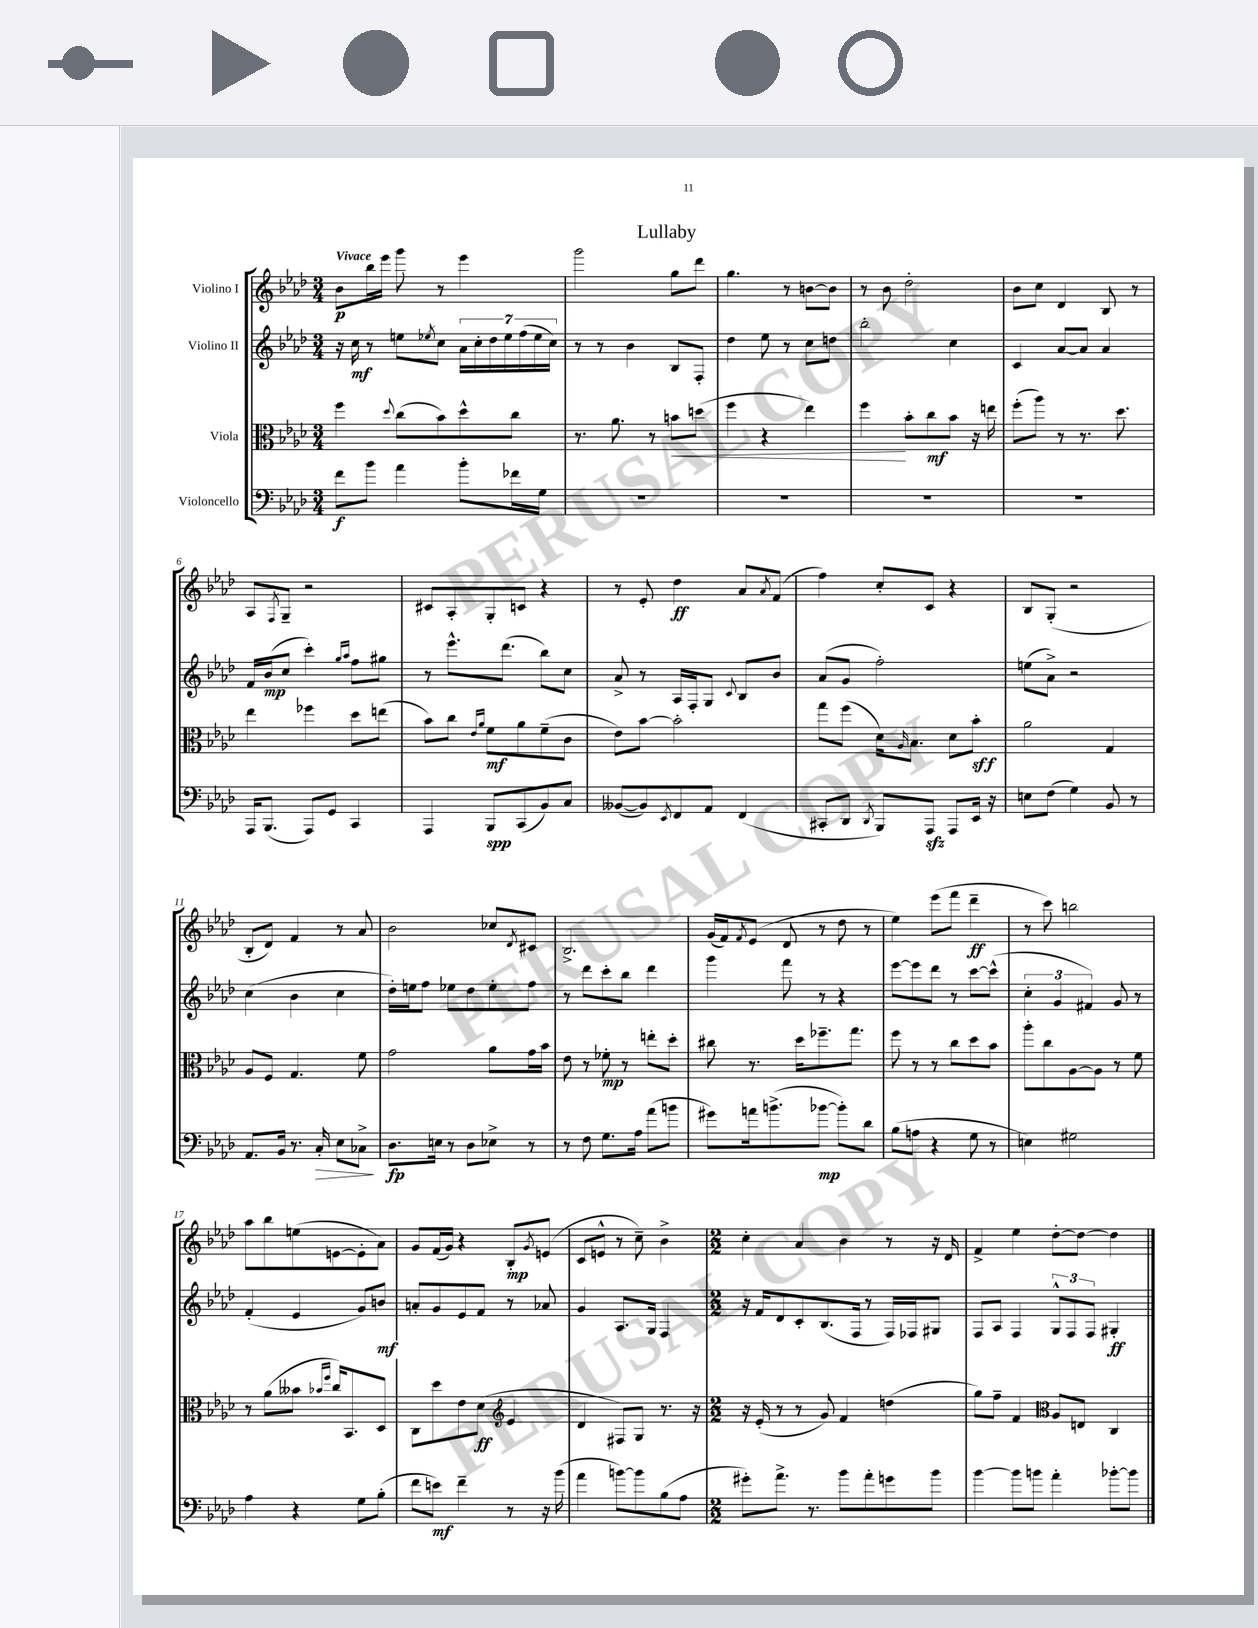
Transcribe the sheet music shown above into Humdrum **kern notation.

**kern	**kern	**kern	**kern
*staff4	*staff3	*staff2	*staff1
*clefF4	*clefC3	*clefG2	*clefG2
*k[b-e-a-d-]	*k[b-e-a-d-]	*k[b-e-a-d-]	*k[b-e-a-d-]
*M3/4	*M3/4	*M3/4	*M3/4
8f	4ff	16r	8b-
.	.	16cc	.
8b-	.	8r	16bb-
.	.	.	16eee-
.	8qqdd-	.	.
4a-	(8cc	8ee	8ggg
.	.	8qee-	.
.	8b-)	8cc	8r
8b-'	8dd-^^	28a-	4eee-
.	.	28cc'	.
.	.	28dd-	.
.	.	28ee-	.
16f-	8cc	.	.
.	.	(28ff	.
.	.	28ee-	.
16G	.	.	.
.	.	28cc)	.
=	=	=	=
2.r	8.r	8r	2ggg
.	.	8r	.
.	8.a-	.	.
.	.	4b-	.
.	8r	.	.
.	8b	8B-	8gg
.	(8dd	8F'	8ddd-
=	=	=	=
2.r	4ff	4dd-	4.gg
.	4r	8ee-	.
.	.	8r	8r
.	4ee-)	8cc	[8b
.	.	8dd	8b]
=	=	=	=
2.r	4ff	2bb-'	8r
.	.	.	8b-
.	8b-'	.	2dd-'
.	8cc	.	.
.	8b-	4cc	.
.	16r	.	.
.	16ee	.	.
=	=	=	=
2.r	(8ff'	4c	8b-
.	8aa-)	.	8cc
.	8r	[8a-	4d-
.	8.r	8a-]	.
.	.	4a-	8B-
.	8.dd-	.	.
.	.	.	8r
=	=	=	=
16AAA-	4ee-	16f	8A-
(8.BBB-	.	(16b-	.
.	.	.	8qF
.	.	8cc	8G~
8AAA-)	4ff-	4ccc')	2r
8GG	.	.	.
.	.	16qqgg	.
.	.	16qqaa-	.
4CC	8dd-	8ff	.
.	(8ee	8gg#	.
=	=	=	=
4AAA-	8b-)	8r	8c#
.	8cc	8.eee-^^	8A-'
.	16qqe-	.	.
.	16qqa-	.	.
8BBB-	8f	.	8G'
.	.	(8.ddd-	.
(8CC	8a-	.	8c
8BB-)	(8f~	8bb-)	4r
8C	8c	8cc	.
=	=	=	=
([8BB--	8e-)	8a-^	8r
8BB--])	[8b-	8r	8e-'
8qEE-	.	.	.
8FF	2b-']	16A-	4dd-
.	.	16F'	.
8AA-	.	8G	.
.	.	8qqc	.
(4FF	.	8B-	8a-
.	.	.	8qa-
.	.	8b-	(8f
=	=	=	=
8CC#'	8gg	(8a-	4ff)
8DD-	(8ff	8g	.
8qDD-	.	.	.
8BBB-)	16d-)	2ff')	8cc'
.	16qqA-	.	.
.	8.B-	.	.
8AAA-	.	.	8c
8AAA-	8d-	.	4r
16EE-	8b-'	.	.
16r	.	.	.
=	=	=	=
8E	2a-	(8ee	8B-
(8F	.	8a-^)	(8G'
4G)	.	2r	2r
8BB-	4G	.	.
8r	.	.	.
=	=	=	=
8.AA-	8A-	(4cc	8B-'
.	8F	.	8d-)
16BB-	.	.	.
8.r	4.G	4b-	4f
16C'	.	.	.
8E-	.	4cc	8r
8C-^	8f	.	8a-
=	=	=	=
8.D-	2g	16dd-')	2b-
.	.	16ee	.
.	.	8ff	.
16E	.	.	.
8r	.	8ee-	.
8D-	.	8dd-	.
8E-^	8a-	8ee-'	8cc-
.	.	.	8qd-
8r	16g	8ff	8c#
.	16b-	.	.
=	=	=	=
8r	8e-	8r	2.B-^
8F	8r	8ddd-	.
8.G	8f-'	8ccc'	.
.	8r	8bb-	.
16A-	.	.	.
(8a-	8ee'	4ddd-	.
8b	8dd-'	.	.
=	=	=	=
8g#)	8cc#	4ggg	(16g
.	.	.	16f)
.	.	.	8qf
16a	8.r	.	(8e-
(8.b^	.	.	.
.	.	8fff	8d-
.	16dd-	.	.
[8b-	8.ff-~	8r	8r
8b-'])	.	4r	8dd-
.	8.gg	.	.
8d-	.	.	8r
=	=	=	=
(8B-	8ff	[8eee-	4ee-)
8A	8r	8eee-]	.
4r	8r	8ddd-	(8eee-
.	8cc	8r	8fff
8G	8dd-	[8ccc	4ddd-~
8r	8b-	(8ccc^^]	.
=	=	=	=
4E)	8aa-'	6cc'	8r
.	8cc	.	8ccc)
.	.	6g	.
2G#	[8A-	.	2bb
.	.	6f#)	.
.	8A-]	.	.
.	8r	8g	.
.	8f	8r	.
=	=	=	=
4A-	8r	(4f'	8aa-
.	(8a-	.	8bb-
4r	8b--	4e-	(8ee
.	16qqb-	.	.
.	16qqff	.	.
.	16cc)	.	[8e
.	8.BB-	.	.
8G	.	8g)	8e']
(8B-'	8D-	8b	8a-)
=	=	=	=
8f	8C	8a'	8g
8e)	8dd-	8g	(16f
.	.	.	16g)
4f~	8e-	8e-	4r
.	(8d-	8f	.
*	*clefG2	*	*
8r	4e-	8r	8B-'
.	.	.	8qg
16r	.	8a-	(8e
(16b-	.	.	.
=	=	=	=
4a-	4d-	4g	8c
.	.	.	8e^^
[8b)	8F#)	8.A-	8r
8b]	8G	.	8cc~)
.	.	16G	.
(8B-	8.r	4F	4b-^
8A-	.	.	.
.	16r	.	.
=	=	=	=
*M2/2	*M2/2	*M2/2	*M2/2
8g#')	16r	16r	4cc'
.	(16e-'	16f	.
8.a-^	8r	8d-	.
.	8r	8c'	4a-
8.r	.	.	.
.	8g)	(8.B-	.
8b-	4f	.	4b-
.	.	16F	.
8a-'	.	8r	.
8g	(4dd	16F)	8r
.	.	16F-	.
8b-	.	8G#	16r
.	.	.	16d-
=	=	=	=
[4b-	8gg)	8F	4f^
.	8ff~	8A-	.
8b-]	4f	4F	4ee-
8b	.	.	.
*	*clefC3	*	*
4a-'	8A-	12G^^	[8dd-'
.	.	12F	.
.	8E	.	8dd-_
.	.	12F	.
[8b-'	4C	4G#'	4dd-]
8b-]	.	.	.
==	==	==	==
*-	*-	*-	*-
